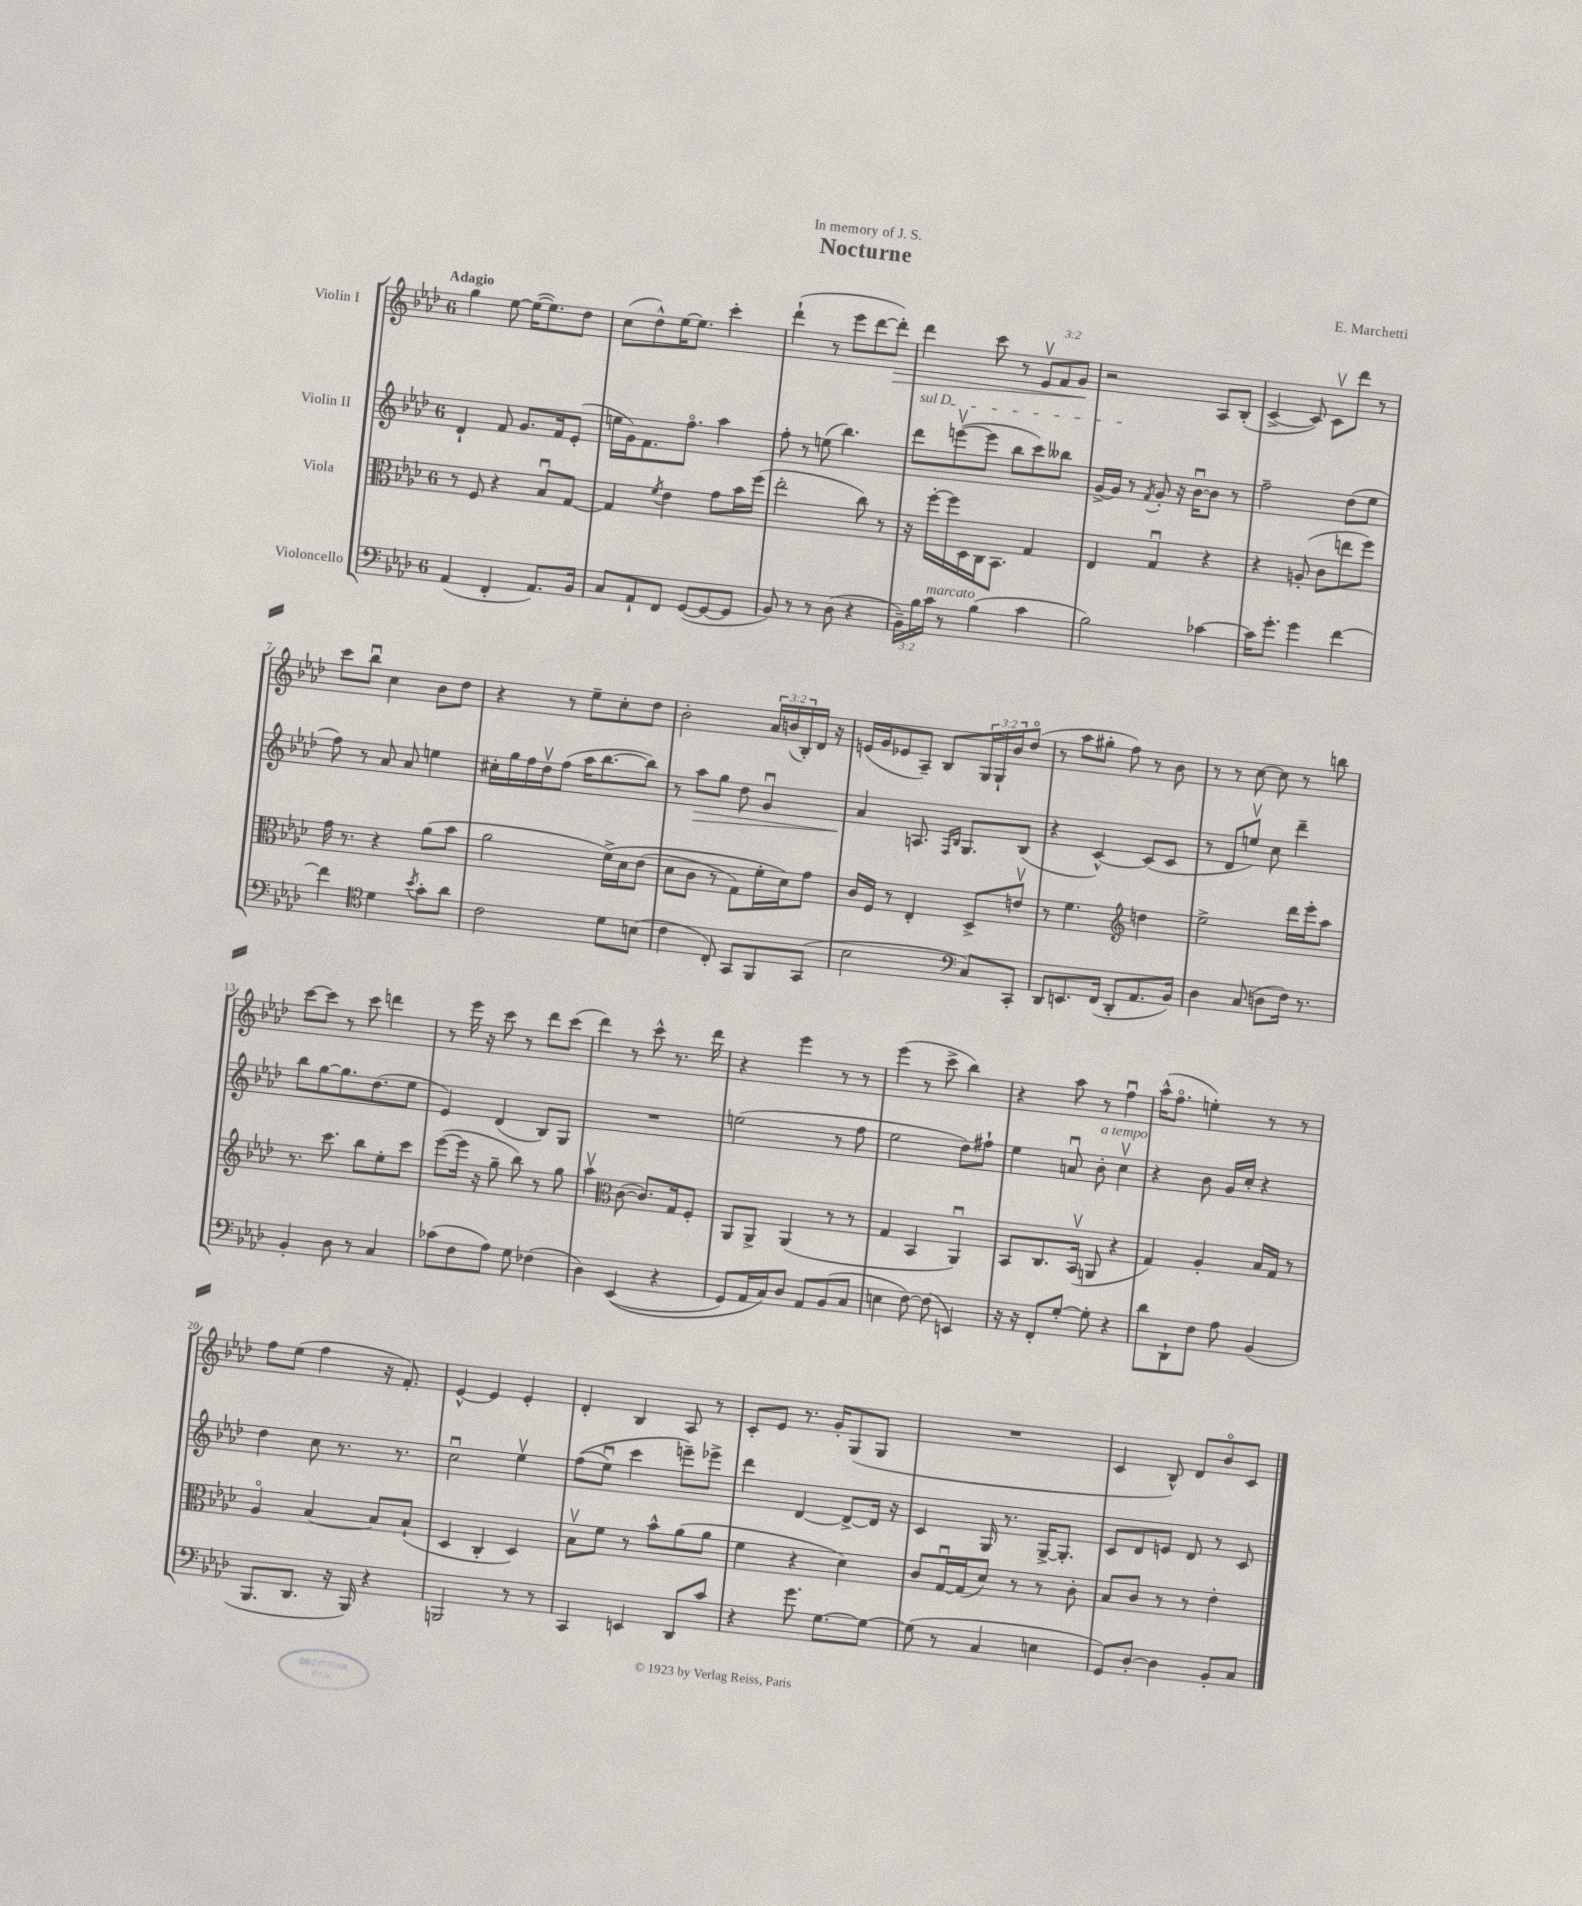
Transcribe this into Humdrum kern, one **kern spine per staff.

**kern	**kern	**kern	**dynam	**kern	**dynam
*part4	*part3	*part2	*part2	*part1	*part1
*staff4	*staff3	*staff2	*staff2	*staff1	*staff1
*I"Violoncello	*I"Viola	*I"Violin II	*	*I"Violin I	*
*clefF4	*clefC3	*clefG2	*	*clefG2	*
*k[b-e-a-d-]	*k[b-e-a-d-]	*k[b-e-a-d-]	*	*k[b-e-a-d-]	*
*M6/8	*M6/8	*M6/8	*	*M6/8	*
=1	=1	=1	=1	=1	=1
!	!	!	!	!LO:TX:a:B:t=Adagio	!
(4AA-/	8r	4d-`/	.	4gg\	.
.	8F/	.	.	.	.
4FF'/	4r	8f/	.	[8ee-\	.
.	.	8.g/L	.	(16ee-\KL_	.
.	.	.	.	8.ee-\])	.
8.AA-/L)	8B-u/L	.	.	.	.
.	.	16f/k	.	.	.
.	[8G/J	(8e-'/J	.	8dd-\J	.
16BB-/Jk	.	.	.	.	.
=2	=2	=2	=2	=2	=2
8C/L	4G/]	16een\LL	.	(8cc\L	.
.	.	16g\J)	.	.	.
8AA-`/	.	8.f\	.	8dd-^^\)	.
.	8qf/	.	.	.	.
8FF/J	4e-\	.	.	[16ee-\K	.
.	.	8.ff\J	.	8.ee-\J]	.
([8GG/L	.	.	.	.	.
8GG/_	8g\L	4aa-\	.	4ccc'\	.
8GG/J]	16b-\L	.	.	.	.
.	(16ff\JJ	.	.	.	.
=3	=3	=3	=3	=3	=3
8BB-/)	2ee-'\	8ff'\	.	(4ddd-`\	.
8r	.	8r	.	.	.
8r	.	(8een\	.	8r	.
(8D-\	.	4.bb-\)	.	8eee-\L	.
4r	8cc\)	.	.	[8ddd-\	.
!	!	!	!	!	!LO:HP:b
.	8r	.	.	8ddd-'\J])	>
=4	=4	=4	=4	=4	=4
!	!	!LO:TX:a:i:t=sul D	!	!	!
24BB-~\LL)	16r	8ddd-\L	.	4ddd-\	.
24B-\	.	.	.	.	.
.	[16ff'\LL	.	.	.	.
!LO:TX:a:i:t=marcato	!	!	!	!	!
24c\JJ	.	.	.	.	.
8r	16ff\]	([8eeenv\	.	.	.
.	16D-\	.	.	.	.
(4B-\	16C\J	8eee\J]	.	8ccc\	.
.	8.BB-\J	.	.	.	.
.	.	8bb-\L	.	8r	.
4c\	4G/	8ccc\)	.	12e-v/L	.
.	.	.	.	12f/	.
.	.	8bb--X\J	.	.	.
.	.	.	.	12g/J	.
.	.	.	.	.	]
=5	=5	=5	=5	=5	=5
2B-\)	4E-/	[16g^/LL	.	2r	.
.	.	16g/JJ]	.	.	.
.	.	8r	.	.	.
.	.	8qf/	.	.	.
.	4Gu/	8g'/	.	.	.
.	.	16r	.	.	.
.	.	[16b-u\KL	.	.	.
[4c-X\	4r	8b-\J]	.	8A-/L	.
.	.	8r	.	(8B-'/J	.
=6	=6	=6	=6	=6	=6
16c-\KL]	4r	2ff~\	.	[4c^/	.
8.g'\J	.	.	.	.	.
4g\	(8An'/	.	.	8c/])	.
.	8c\L	.	.	8cv\L	.
[4f\	8een\	(8dd-\L	.	8ddd-\J	.
.	8ff\J)	8ee-\J	.	8r	.
!!LO:LB:g=z
=7	=7	=7	=7	=7	=7
4f\]	16g\	8ff\)	.	8ccc\L	.
.	8.r	.	.	.	.
.	.	8r	.	8bb-u\J	.
*clefC4	*	*	*	*	*
4d-\	4r	8a-/	.	4cc\	.
.	.	8a-/	.	.	.
8qb-/	.	.	.	.	.
8g'\L	(8a-\L	4een\	.	8b-\L	.
8a-\J	8b-\J	.	.	8dd-\J	.
=8	=8	=8	=8	=8	=8
2c\	2a-\	16cc#X'\LL	.	4r	.
.	.	16gg\	.	.	.
.	.	16ff\	.	.	.
.	.	16dd-v\J	.	.	.
.	.	(8ff\J	.	8r	.
.	.	16aa-\KL	.	8ee-~\L	.
.	.	[8.bb-\	.	.	.
8d-\L	(16f^\LL)	.	.	8cc'\	.
.	16d-\J	.	.	.	.
(8Bn\J	(8e-\J	8bb-\J])	.	8dd-\J	.
=9	=9	=9	=9	=9	=9
4c\	8d-\L	8r	.	2b-'\	.
!	!	!	!LO:HP:b	!	!
.	8c\J	8aa-\L	>	.	.
8C'/)	8r	8gg\J	.	.	.
8GG/L	8G\L)	8dd-\	.	.	.
8FF/	16f'\L	4gu/	.	24a-/LL	.
.	.	.	.	(24bn/	.
.	16d-\J)	.	.	.	.
.	.	.	.	24B-'/)	.
(8GG/J	8g\J	.	.	16d-/JJ	.
.	.	.	.	16r	.
=10	=10	=10	=10	=10	=10
2B-\	16c/LL	4a-/	.	(16en/LL	.
.	16F/JJ	.	.	16g/J	.
.	8r	.	.	8e-X/	.
.	4E-'/	8.An/	]	8A-~/J)	.
.	.	.	.	8B-/L	.
.	.	16qqF/LL	.	.	.
.	.	16qqB-/JJ	.	.	.
.	.	8.G/L	.	.	.
*clefF4	*	*	*	*	*
8C/L)	8D-^/L	.	.	24G/L	.
.	.	.	.	24G`/	.
.	.	.	.	24b-/J	.
8CC'/J	8env/J	(8B-/J	.	(8dd-/J	.
=11	=11	=11	=11	=11	=11
8DD-/L	8r	4r	.	8r	.
8.EEn/	4.f\	.	.	8aa-\L	.
.	.	[4c^^/)	.	8gg#X'\J	.
(16FF/Jk	.	.	.	.	.
8DD-'/L	.	.	.	8ff\)	.
*	*clefG2	*	*	*	*
8.AA-/	4ddn\	(8c/L]	.	8r	.
.	.	8c/J	.	8b-\	.
16BB-/Jk)	.	.	.	.	.
=12	=12	=12	=12	=12	=12
4D-\	2ee-^\	8r	.	8r	.
.	.	8d-/L	.	8r	.
(8C/	.	8eenv/J)	.	[8cc\	.
8Dn\L	.	8cc\	.	8cc\]	.
16F\Jk)	16ddd-\LL	4ddd-~\	.	8r	.
8.r	16eee-'\J	.	.	.	.
.	8aa-\J	.	.	8bbn\	.
!!LO:LB:g=z
=13	=13	=13	=13	=13	=13
4BB-'/	8.r	8bb-\L	.	[8ccc\L	.
.	.	[8gg\	.	8ccc\J]	.
.	8.ccc\	.	.	.	.
8D-\	.	8.gg\]	.	8r	.
8r	8bb-\L	.	.	8ccc\	.
.	.	(8.dd-\	.	.	.
4C/	8ee-'\	.	.	4dddn\	.
.	8ccc\J	8ee-\J	.	.	.
=14	=14	=14	=14	=14	=14
(8c-X\L	([8eee-\L	4e-/)	.	8r	.
8F\	16eee-\Jk]	.	.	16eee-\	.
.	16r	.	.	16r	.
8A-\J)	8gg~\	(4d-/	.	8ccc\	.
8G\	8bb-\)	.	.	8r	.
(4F-X\	8r	8B-/L)	.	8ddd-\L	.
.	8gg\	8G/J	.	(8ccc\J	.
=15	=15	=15	=15	=15	=15
4D-\)	4aa-v\	2.r	.	4ddd-\)	.
*	*clefC3	*	*	*	*
((4EE-/	([8c\	.	.	8r	.
.	8.c/L])	.	.	8ccc^^\	.
4r	.	.	.	8.r	.
.	16G/k	.	.	.	.
.	8F'/J	.	.	.	.
.	.	.	.	16ddd-\	.
=16	=16	=16	=16	=16	=16
8GG/L)	8AA-/L	(2een\	.	4r	.
16AA-/L	8AA-^/J	.	.	.	.
16C/J)	.	.	.	.	.
8D-/J	(4AA-/	.	.	4eee-\	.
8AA-/L	.	.	.	.	.
(8BB-/	8r	8r	.	8r	.
8C/J	8r	8ff\	.	8r	.
=17	=17	=17	=17	=17	=17
4En\	4G/	2ee-\	.	(4eee-\	.
[8F\)	4BB-/	.	.	8r	.
(8F\]	.	.	.	8ccc^\	.
4EEn/)	4AA-u/)	8dd-\L)	.	4bb-\)	.
.	.	8ff#X`\J	.	.	.
=18	=18	=18	=18	=18	=18
16r	8BB-/L	4ee-\	.	4r	.
16r	.	.	.	.	.
8FF'/L	8.C/	.	.	.	.
[8G'/J	.	8anu/	.	8aa-\	.
.	(16BB-v/Jk	.	.	.	.
!	!	!LO:TX:a:i:t=a tempo	!	!	!
8G'\]	8AAn/	8b-'\	.	8r	.
4r	4r	4ccv\	.	4ffu\	.
=19	=19	=19	=19	=19	=19
8d-\L	4G/)	4r	.	(16aa-^^\KL	.
.	.	.	.	8.ff\J	.
8DD-`\	.	.	.	.	.
8F\J	4A-'/	8b-\	.	4een'\)	.
8A-\	.	16g/LL	.	.	.
.	.	16cc'/JJ	.	.	.
(4BB-/	16B-/LL	4r	.	8r	.
.	16G/JJ	.	.	.	.
.	8r	.	.	8r	.
!!LO:LB:g=z
=20	=20	=20	=20	=20	=20
8.BBB-/L	4A-/	4dd-\	.	8ff\L	.
.	.	.	.	(8ee-\J	.
8.DD-/J	.	.	.	.	.
.	[4B-/	8cc\	.	4ff\	.
16r	.	8.r	.	.	.
16BBB-/)	.	.	.	.	.
4r	8B-/L]	.	.	16r	.
.	.	8.r	.	8.f'/)	.
.	(8B-`/J	.	.	.	.
=21	=21	=21	=21	=21	=21
2BBBn/	4D-/	2ccu\	.	[4e-^^/	.
.	4C'/	.	.	4e-/]	.
8r	4D-/)	4ee-v\	.	4e-'/	.
8r	.	.	.	.	.
=22	=22	=22	=22	=22	=22
4CC/	8B-v\L	((8ff\L	.	4d-'/	.
.	8f\J	8ee-u\J)	.	.	.
4EEn/	8r	4ccc\	.	4B-/	.
.	8b-^^\L	.	.	.	.
8DD-/L	(8a-\	8eeen~\L)	.	8A-/	.
8c/J	8a-\J	8eee-X^\J	.	8r	.
=23	=23	=23	=23	=23	=23
4r	4f\	4ddd-\	.	8c'/L	.
.	.	.	.	8e-/J	.
8.g\	4r	[4d-/	.	8.r	.
[8.G\L	.	.	.	16g'/KL	.
.	4d-\)	8d-^/L_	.	(8G/	.
8G\J_	.	16d-/Jk]	.	8G/J	.
.	.	16r	.	.	.
=24	=24	=24	=24	=24	=24
(8G\]	8c/L	4c/	.	2.r	.
8r	[16Gu/L	.	.	.	.
.	(16G/J]	.	.	.	.
4C/	8d-/J)	16G/	.	.	.
.	.	8.r	.	.	.
.	8r	.	.	.	.
4En\	8r	[16G^/KL	.	.	.
.	.	8.G'/J]	.	.	.
.	8c'\	.	.	.	.
=25	=25	=25	=25	=25	=25
8GG/L)	8B-/L	8c/L	.	4c/	.
[8D-'/J	8c/J	8d-/	.	.	.
4D-\]	8r	8en/J	.	8B-^^/)	.
.	8r	8d-/	.	8d-/L	.
8BB-'/L	4e-'\	8r	.	8b-/	.
8C/J	.	8c/	.	8c/J	.
==	==	==	==	==	==
*-	*-	*-	*-	*-	*-
